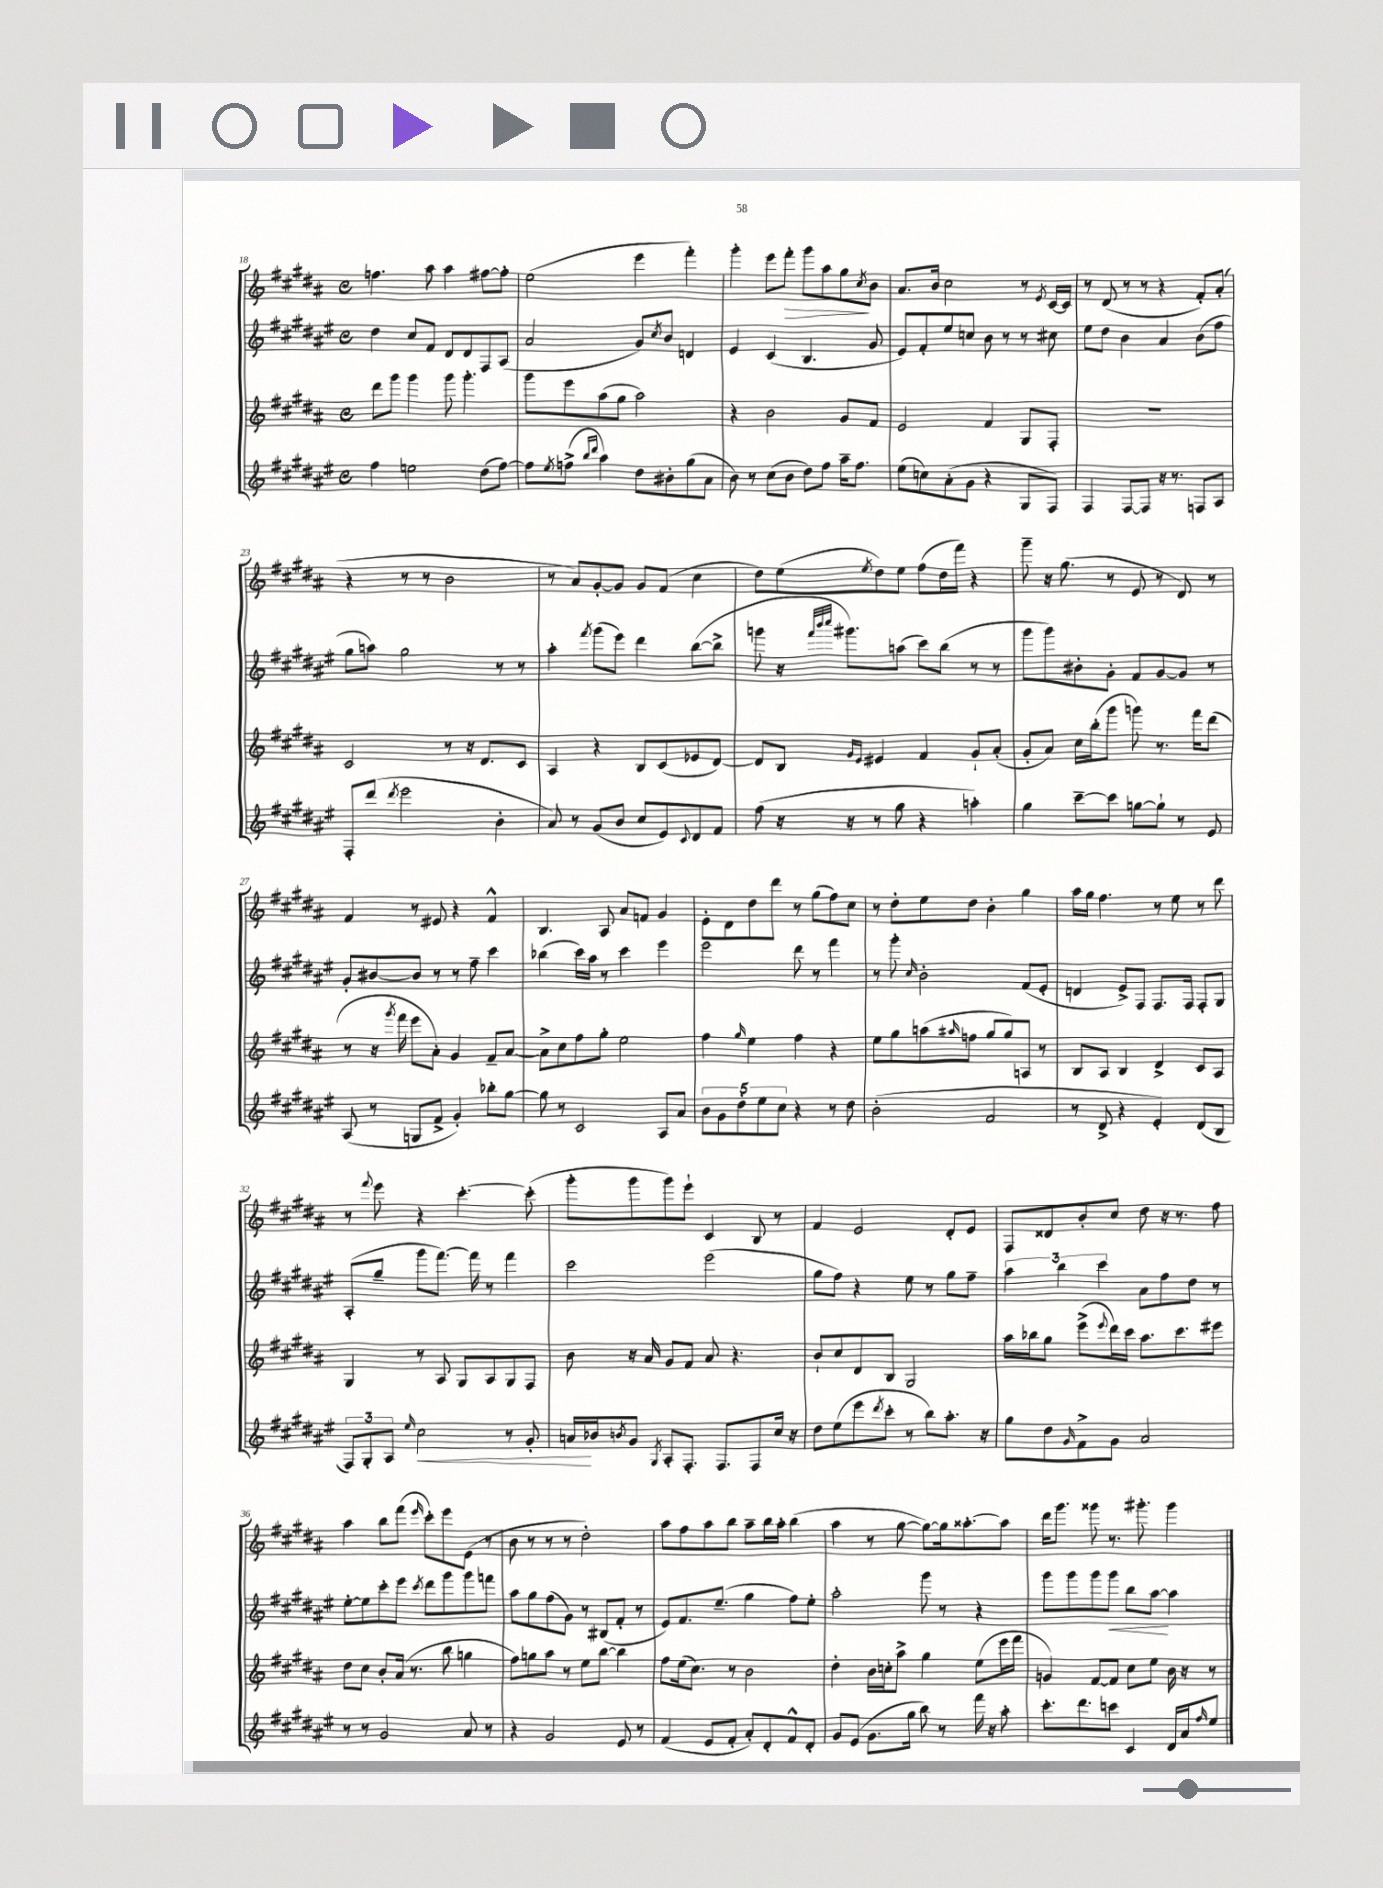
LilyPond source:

<<
\new StaffGroup <<
\new Staff = "s0" {
    \clef treble \key b \major \defaultTimeSignature \time 4/4
    f''4. ais''8 ais''4 fis''8~ fis''8-. |
    e''2( e'''4 fis'''4-.) |
    gis'''4-. e'''8 fis'''8-.\> gis'''8 ais''8 gis''8\! \acciaccatura { cis''8 } b'8 |
    ais'8. b'16 cis''2 r8 \acciaccatura { e'8 } cis'16~ cis'16 |
    r8 dis'8( r8 r8 r4 fis'8-.) ais'8-.( |
    r4 r8 r8 b'2 |
    r8 ais'8) gis'8~-. gis'8 gis'8 fis'8( cis''4 |
    dis''8) e''8( \acciaccatura { e''8 } dis''8) e''8 fis''8( dis''16 fis'''16) r4 |
    gis'''8-- r16 gis''8.( r8 e'8 r8 dis'8) r8 |
    fis'4 r8 eis'8 r4 fis'4-^ |
    b4. ais8 ais'8 f'8 gis'4 |
    e'8-. dis'8 dis''8 dis'''8 r8 gis''8( fis''8) cis''8 |
    r8 dis''8-. e''8 dis''8 b'4-. gis''4 |
    ais''16 gis''16 fis''4. r8 e''8 r8 dis'''8 |
    r8 \appoggiatura { fis'''8 } e'''8 r4 cis'''4.~-. cis'''8-.( |
    gis'''8-. gis'''8 gis'''8) e'''8-! cis'4 b8 r8 |
    fis'4 e'2 dis'8-. e'8 |
    fis8 disis'8 b'8-. cis''8 dis''8 r16 r8. fis''8 |
    ais''4 b''8 fis'''8( \grace { e'''16 } cis'''8-.) e'''8 e'8( r8 |
    b'8 r8 r8 r8 dis''2-.) |
    ais''8 fis''8 ais''8 b''8 ais''8-- b''16 ais''16-. b''4( |
    ais''4 r8 gis''8~ gis''8~) gis''16 aisis''8.~-. aisis''8 |
    dis'''16 gis'''8. gisis'''8 r8. gis'''8.-. gis'''4 \bar "|." |
}
\new Staff = "s1" {
    \clef treble \key fis \major \defaultTimeSignature \time 4/4
    dis''4 cis''8 fis'8 dis'8 dis'8 fis8 ais8( |
    ais'2 gis'8) \acciaccatura { cis''8 } b'8 d'4 |
    eis'4 cis'4( b4. gis'8 |
    eis'8) fis'8-. eis''8 c''8 b'8 r8 r8 cis''8 |
    eis''8 dis''8 b'4 ais'4 b'8( fis''8 |
    gis''8 a''8) gis''2 r8 r8 |
    ais''4-. \acciaccatura { fis'''8 } gis'''8( eis'''8) dis'''4 b''8~( b''8-> |
    g'''8 r16 \grace { fis'''32 b'''32 cis''''32 } gis'''8.) a''8( cis'''8) b''8( r8 r8 |
    gis'''8 gis'''8) bis'8-. gis'8-. fis'8 gis'8~ gis'8 r8 |
    gis'8-. bis'8~ bis'8 r8 r8 fis''8-- cis'''4 |
    bes''4( cis'''16) ais''16 r8 cis'''4 eis'''4 |
    eis'''2 dis'''8 r8 fis'''4 |
    r8 gis'''8-. \grace { cis''16 } b'2-. fis'8( eis'8-. |
    d'4 eis'8->) fis8 fis8. fis16 fis8-. gis8 |
    ais8-.( gis''8-- gis'''8 fis'''8.~) fis'''16 r8 fis'''4 |
    cis'''2 eis'''2( |
    gis''8 fis''8) r4 eis''8 r8 gis''8 fis''8-- |
    \tuplet 3/2 { ais''4 b''4 cis'''4 } ais'8 fis''8 dis''8 r8 |
    eis''8~-. eis''8 cis'''8-. eis'''8 \acciaccatura { cis'''8 } dis'''8 gis'''8 gis'''8 f'''8 |
    ais''8 gis''8 fis''8( gis'8) r8 bis8( fis'8-. r8 |
    eis'8) fis'8. eis''8.--( gis''4 fis''8) eis''8-. |
    ais''2-. gis'''8 r8 r4 |
    gis'''8 gis'''8 gis'''8 gis'''8\< b''8 ais''8~\! ais''4 \bar "|." |
}
\new Staff = "s2" {
    \clef treble \key b \major \defaultTimeSignature \time 4/4
    dis'''8 gis'''8 gis'''4 gis'''8 gis'''4.-. |
    gis'''8 e'''8 ais''8( gis''8 ais''2) |
    r4 b'2 gis'8 fis'8 |
    e'2 fis'4 gis8 fis8-. |
    R1 |
    cis'2 r8 r16 dis'8. cis'8 |
    ais4 r4 b8 cis'8( ees'8 dis'8~) |
    dis'8 b8 \grace { gis'16 e'16 } eis'4 fis'4 gis'8-! ais'8-.( |
    gis'8-. ais'8) cis''16 b''16-.( gis'''8 g'''8) r8. fis'''16 dis'''8( |
    r8 r16 \acciaccatura { gis'''8 } fis'''16 e'''8 ais'8-.) gis'4 fis'8-- ais'8~ |
    ais'8-> cis''8 fis''8 gis''8-. e''2 |
    fis''4 \grace { gis''16 } e''4 fis''4 r4 |
    e''8 gis''8 a''8( \grace { ais''16 } f''8 gis''8 gis''8) a8 r8 |
    b8 ais8 b4 dis'4-> cis'8 ais8 |
    gis4 r8 ais8 gis8 ais8 gis8 fis8 |
    b'8 r16 ais'16 gis'8 fis'8 ais'8 r4. |
    b'8-! cis''8 dis'8 b8 gis2 |
    ais''16 bes''16 gis''8 e'''8->( \appoggiatura { e'''8 } dis'''16) cis'''16 ais''8. cis'''8. eis'''8 |
    dis''8 cis''8 b'8-. ais'16( r8. b''8 g''4 |
    fis''8) g''8 ais''8 r8 e''8 b''8~ b''4 |
    fis''8 e''16( cis''8.) r8 b'2 |
    dis''4-. b'16 c''16-. ais''8-> gis''4 e''8( e'''16 fis'''16 |
    g'4) fis'8~ fis'8 cis''8 e''8 b'16 r16 r8 \bar "|." |
}
\new Staff = "s3" {
    \clef treble \key fis \major \defaultTimeSignature \time 4/4
    fis''4 e''2 dis''8( fis''8~) |
    fis''8 \acciaccatura { eis''8 } f''8->( \grace { b''16 dis'''16 } ais''4) dis''8 bis'8-. gis''8( ais'8 |
    b'8) r8 cis''8( b'8 dis''8) fis''8 ais''16-- fis''8. |
    eis''8( c''8) ais'8-.( gis'8 r4 gis8 fis8) |
    fis4 fis8~ fis8 r16 r8. f8 ais8 |
    fis8-. dis'''8( \acciaccatura { dis'''8 } eis'''2 b'4-. |
    ais'8) r8 gis'8( b'8 cis''8 eis'8) \appoggiatura { cis'8 } dis'8 fis'8 |
    fis''8( r16 r16 r8 gis''8 r4 a''4-.) |
    gis''4 cis'''8~-- cis'''8 g''8~ g''8-! r8 eis'8 |
    ais8( r8 g8 fis'8-> gis'4-.) bes''8-. gis''8~ |
    gis''8 r8 cis'2 ais8 ais'8 |
    \tuplet 5/4 { b'8 gis'8 dis''8-. eis''8 cis''8 } r4 r8 dis''8 |
    b'2-.( fis'2 |
    r8 dis'8-> r4 eis'4-.) dis'8( b8 |
    \tuplet 3/2 { fis8) gis8-. ais8 } \grace { eis''16 } cis''2\< r8 gis'8-. |
    a'16\! bes'16 \acciaccatura { b'8 } gis'8 \acciaccatura { gis8 } ais8-. fis8.-. fis8. fis8 cis''16 r16 |
    dis''8 eis''8( eis'''8 \acciaccatura { dis'''8 } cis'''8-. r8 b''8) ais''8.-. r16 |
    gis''8 dis''8 \grace { gis'16 } fis'8-> gis'8 ais'2 |
    r8 r8 gis'2 ais'8 r8 |
    r4 gis'2 eis'8 r8 |
    fis'4( eis'8 fis'8-. ais'8-.) dis'8-. fis'8-^ dis'8-. |
    gis'8 eis'8( gis'8. gis''16 b''8) r8 fis'''16 r16 ais''8-. |
    cis'''8.-. dis'''8. c'''8 cis'4 dis'16 ais'16 \grace { fis''16 } eis''8 \bar "|." |
}
>>
>>
\layout { \context { \Score currentBarNumber = #18 } }
